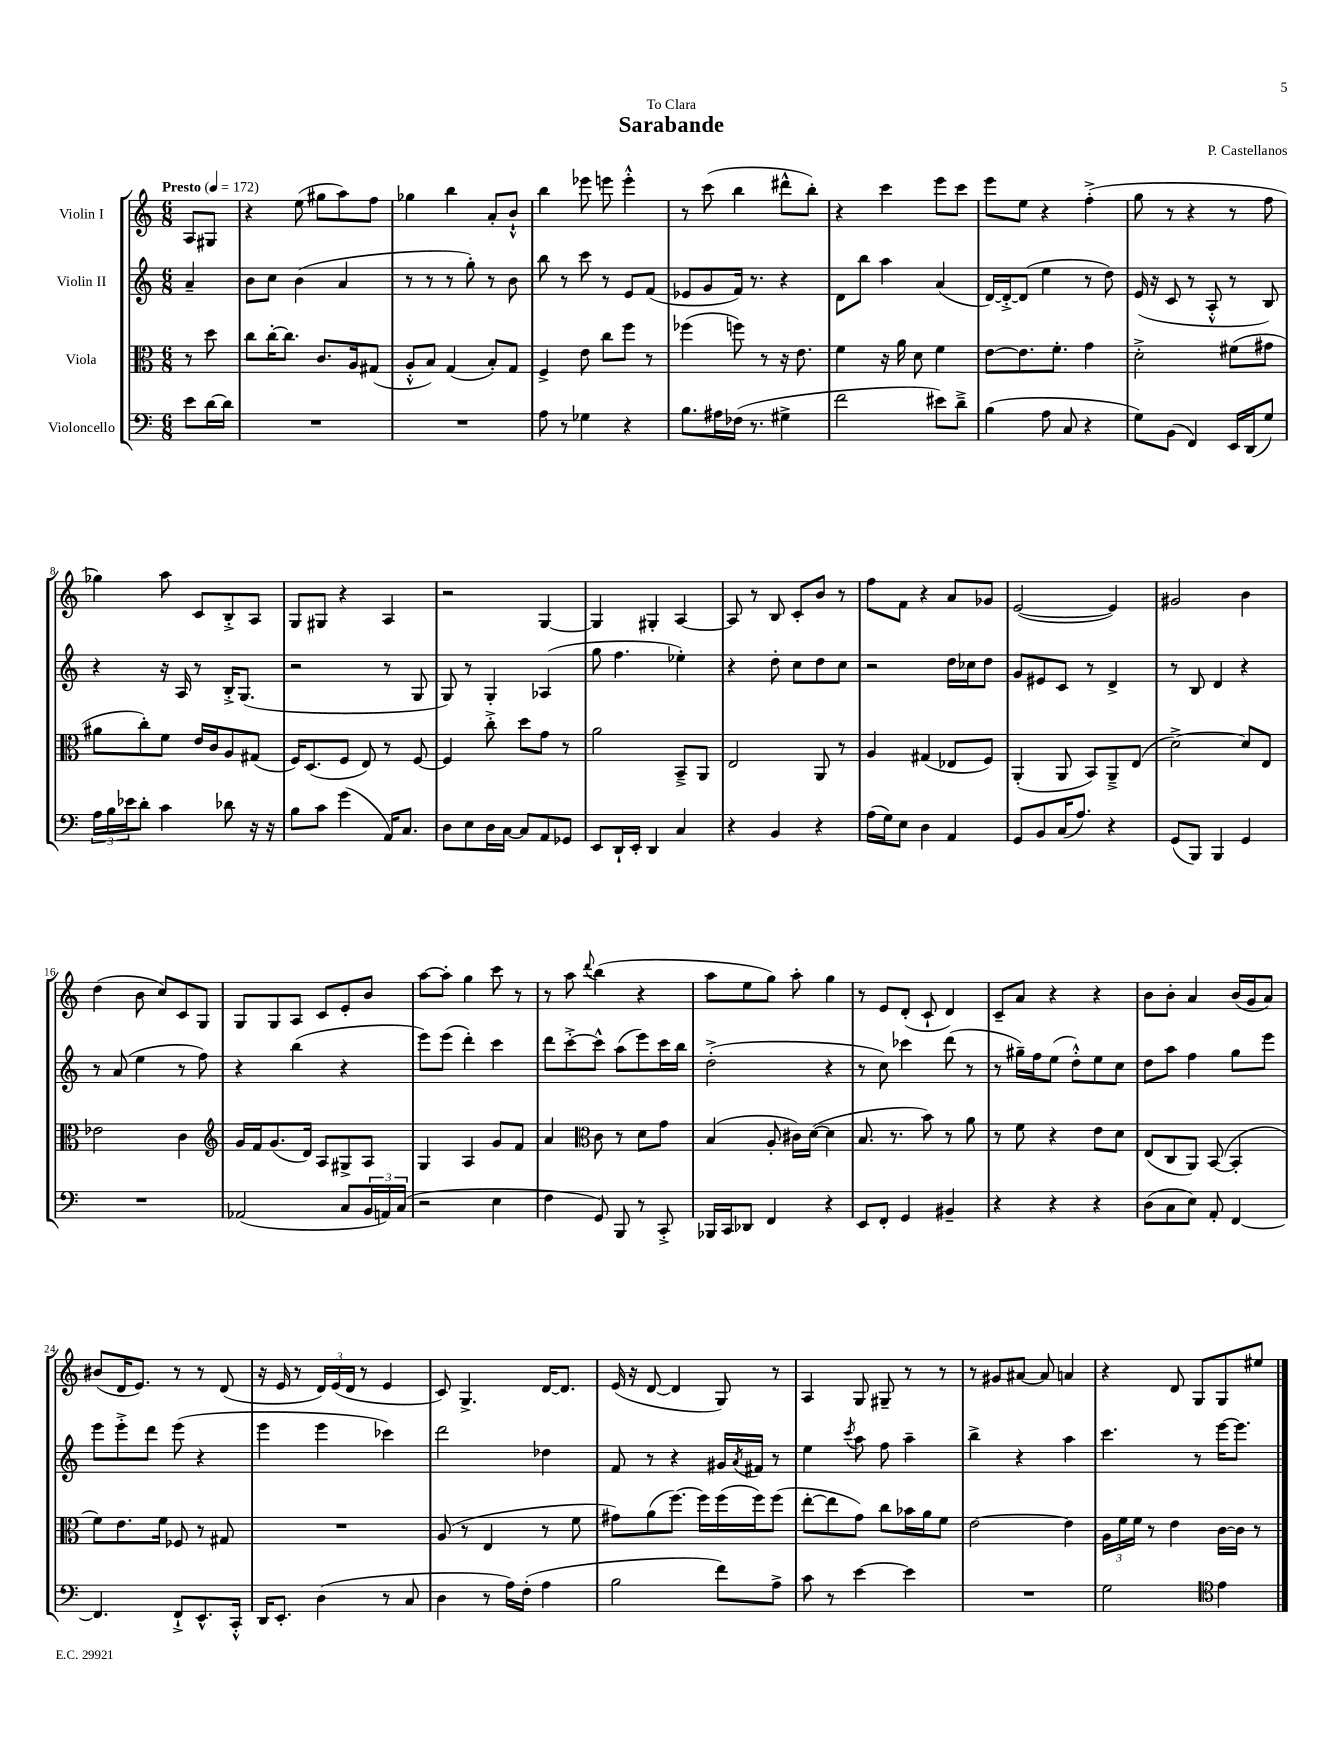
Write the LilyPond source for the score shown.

\header { title = "Sarabande" composer = "P. Castellanos" dedication = "To Clara" }
<<
\new StaffGroup <<
\new Staff = "s0" \with { instrumentName = "Violin I" } {
    \clef treble \key c \major \numericTimeSignature \time 6/8 \partial 4 \tempo "Presto" 4 = 172
    a8 gis8 |
    r4 e''8( gis''8 a''8) f''8 |
    ges''4 b''4 a'8-. b'8-!-^ |
    b''4 ees'''8 e'''8 e'''4-.-^ |
    r8 c'''8( b''4 dis'''8-^ b''8-.) |
    r4 c'''4 e'''8 c'''8 |
    e'''8 e''8 r4 f''4-.->( |
    g''8 r8 r4 r8 f''8 |
    ges''4) a''8 c'8 b8-.-> a8 |
    g8 gis8 r4 a4 |
    r2 g4~ |
    g4 gis4-. a4~ |
    a8 r8 b8 c'8-. b'8 r8 |
    f''8 f'8 r4 a'8 ges'8 |
    e'2~( e'4) |
    gis'2 b'4 |
    d''4( b'8 c''8) c'8 g8 |
    g8 g8 a8 c'8 e'8-. b'8 |
    a''8~ a''8-. g''4 c'''8 r8 |
    r8 a''8 \appoggiatura { d'''8 } b''4( r4 |
    a''8 e''8 g''8) a''8-. g''4 |
    r8 e'8 d'8-.( c'8-! d'4) |
    c'8-- a'8 r4 r4 |
    b'8 b'8-. a'4 b'16( g'16 a'8) |
    bis'8( d'16 e'8.) r8 r8 d'8( |
    r16 e'16 r8 \tuplet 3/2 { d'16) e'16( d'16 } r8 e'4 |
    c'8) g4.-> d'16~ d'8. |
    e'16( r16 d'8~ d'4 g8) r8 |
    a4 g8 gis8-- r8 r8 |
    r8 gis'8 ais'8~ ais'8 a'4 |
    r4 d'8 g8 g8 eis''8 \bar "|." |
}
\new Staff = "s1" \with { instrumentName = "Violin II" } {
    \clef treble \key c \major \numericTimeSignature \time 6/8 \partial 4
    a'4-- |
    b'8 c''8 b'4( a'4 |
    r8 r8 r8 g''8-.) r8 b'8 |
    b''8 r8 c'''8 r8 e'8 f'8( |
    ees'8 g'8 f'16) r8. r4 |
    d'8 b''8 a''4 a'4( |
    d'16~) d'16~-.-> d'8( e''4 r8 d''8) |
    e'16( r16 c'8 r8 a8-.-^ r8 b8) |
    r4 r16 a16 r8 b16-.-> g8.( |
    r2 r8 g8 |
    g8) r8 g4-. aes4( |
    g''8 f''4. ees''4-.) |
    r4 d''8-. c''8 d''8 c''8 |
    r2 d''16 ces''16 d''8 |
    g'8 eis'8 c'8 r8 d'4-> |
    r8 b8 d'4 r4 |
    r8 a'8( e''4 r8 f''8) |
    r4 b''4( r4 |
    e'''8) e'''8( d'''4-.) c'''4 |
    d'''8 c'''8~-.-> c'''8-^ a''8( e'''8) c'''16 b''16 |
    d''2-.->( r4 |
    r8 c''8) ces'''4 d'''8( r8 |
    r8 gis''16--) f''16 e''8( d''8-.-^) e''8 c''8 |
    d''8 a''8 f''4 g''8 e'''8 |
    e'''8 e'''8-.-> d'''8 e'''8( r4 |
    e'''4 e'''4 ces'''4) |
    d'''2 des''4 |
    f'8 r8 r4 gis'16 \acciaccatura { a'8 } fis'16 r8 |
    e''4 \acciaccatura { c'''8 } a''8 f''8 a''4-- |
    b''4-> r4 a''4 |
    c'''4. r8 e'''16~ e'''8. \bar "|." |
}
\new Staff = "s2" \with { instrumentName = "Viola" } {
    \clef alto \key c \major \numericTimeSignature \time 6/8 \partial 4
    r8 d''8 |
    c''8 c''16~-. c''8. c'8. a16 gis8( |
    a8-.-^ b8) g4( b8-.) g8 |
    f4-> e'8 c''8 f''8 r8 |
    fes''4( f''8) r8 r16 e'8. |
    f'4 r16 a'16 d'8 f'4 |
    e'8~ e'8. f'8.-. g'4 |
    d'2-.-> fis'8( gis'8 |
    ais'8 c''8-.) f'8 e'16 c'16 a8 gis8( |
    f16) d8.( f8 e8) r8 f8~ |
    f4 c''8-.-> d''8 g'8 r8 |
    a'2 b,8---> a,8 |
    e2 a,8 r8 |
    a4 gis4( ees8 f8) |
    a,4-.( a,8 b,8) a,8---> e8( |
    d'2~->) d'8 e8 |
    ees'2 c'4 |
    \clef treble g'16 f'16 g'8.( d'16) a8 gis8-> a8 |
    g4 a4 g'8 f'8 |
    a'4 \clef alto c'8 r8 d'8 g'8 |
    b4( a8-. cis'16) d'16~( d'4 |
    b8. r8. b'8) r8 a'8 |
    r8 f'8 r4 e'8 d'8 |
    e8( c8 a,8) b,8~( b,4-. |
    f'8) e'8. f'16 fes8 r8 gis8 |
    R2. |
    a8( r8 e4 r8 f'8 |
    gis'8) a'8( f''8.~) f''16 f''16( f''16) f''8( |
    e''8~-. e''8 g'8) c''8 bes'16 a'16 f'8 |
    e'2~ e'4 |
    \tuplet 3/2 { a16 f'16 f'16 } r8 e'4 c'16~ c'16 r8 \bar "|." |
}
\new Staff = "s3" \with { instrumentName = "Violoncello" } {
    \clef bass \key c \major \numericTimeSignature \time 6/8 \partial 4
    e'8 d'16~ d'16 |
    R2. |
    R2. |
    a8 r8 ges4 r4 |
    b8. ais16 fes16( r8. gis4-> |
    f'2 eis'8) d'8---> |
    b4( a8 c8 r4 |
    g8) b,8( f,4) e,16 d,16( g8) |
    \tuplet 3/2 { a16 b16 ees'16 } d'8-. c'4 des'8 r16 r16 |
    b8 c'8 g'4( a,16) c8. |
    d8 e8 d16 c16~ c8 a,8 ges,8 |
    e,8 d,16-! e,16-. d,4 c4 |
    r4 b,4 r4 |
    a16( g16) e8 d4 a,4 |
    g,8 b,8 c16( a8.) r4 |
    g,8( b,,8) b,,4 g,4 |
    R2. |
    aes,2( c8 \tuplet 3/2 { b,16 a,16) c16( } |
    r2 e4 |
    f4 g,8) b,,8 r8 c,8-.-> |
    bes,,16 c,16 des,8 f,4 r4 |
    e,8 f,8-. g,4 bis,4-- |
    r4 r4 r4 |
    d8( c8 e8) a,8-. f,4~ |
    f,4. f,8-!-> e,8.-^ c,16-.-^ |
    d,16 e,8.-. d4( r8 c8 |
    d4 r8 a16) f16-.( a4 |
    b2 f'8) a8-> |
    c'8 r8 e'4~ e'4 |
    R2. |
    g2 \clef tenor e'4 \bar "|." |
}
>>
>>
